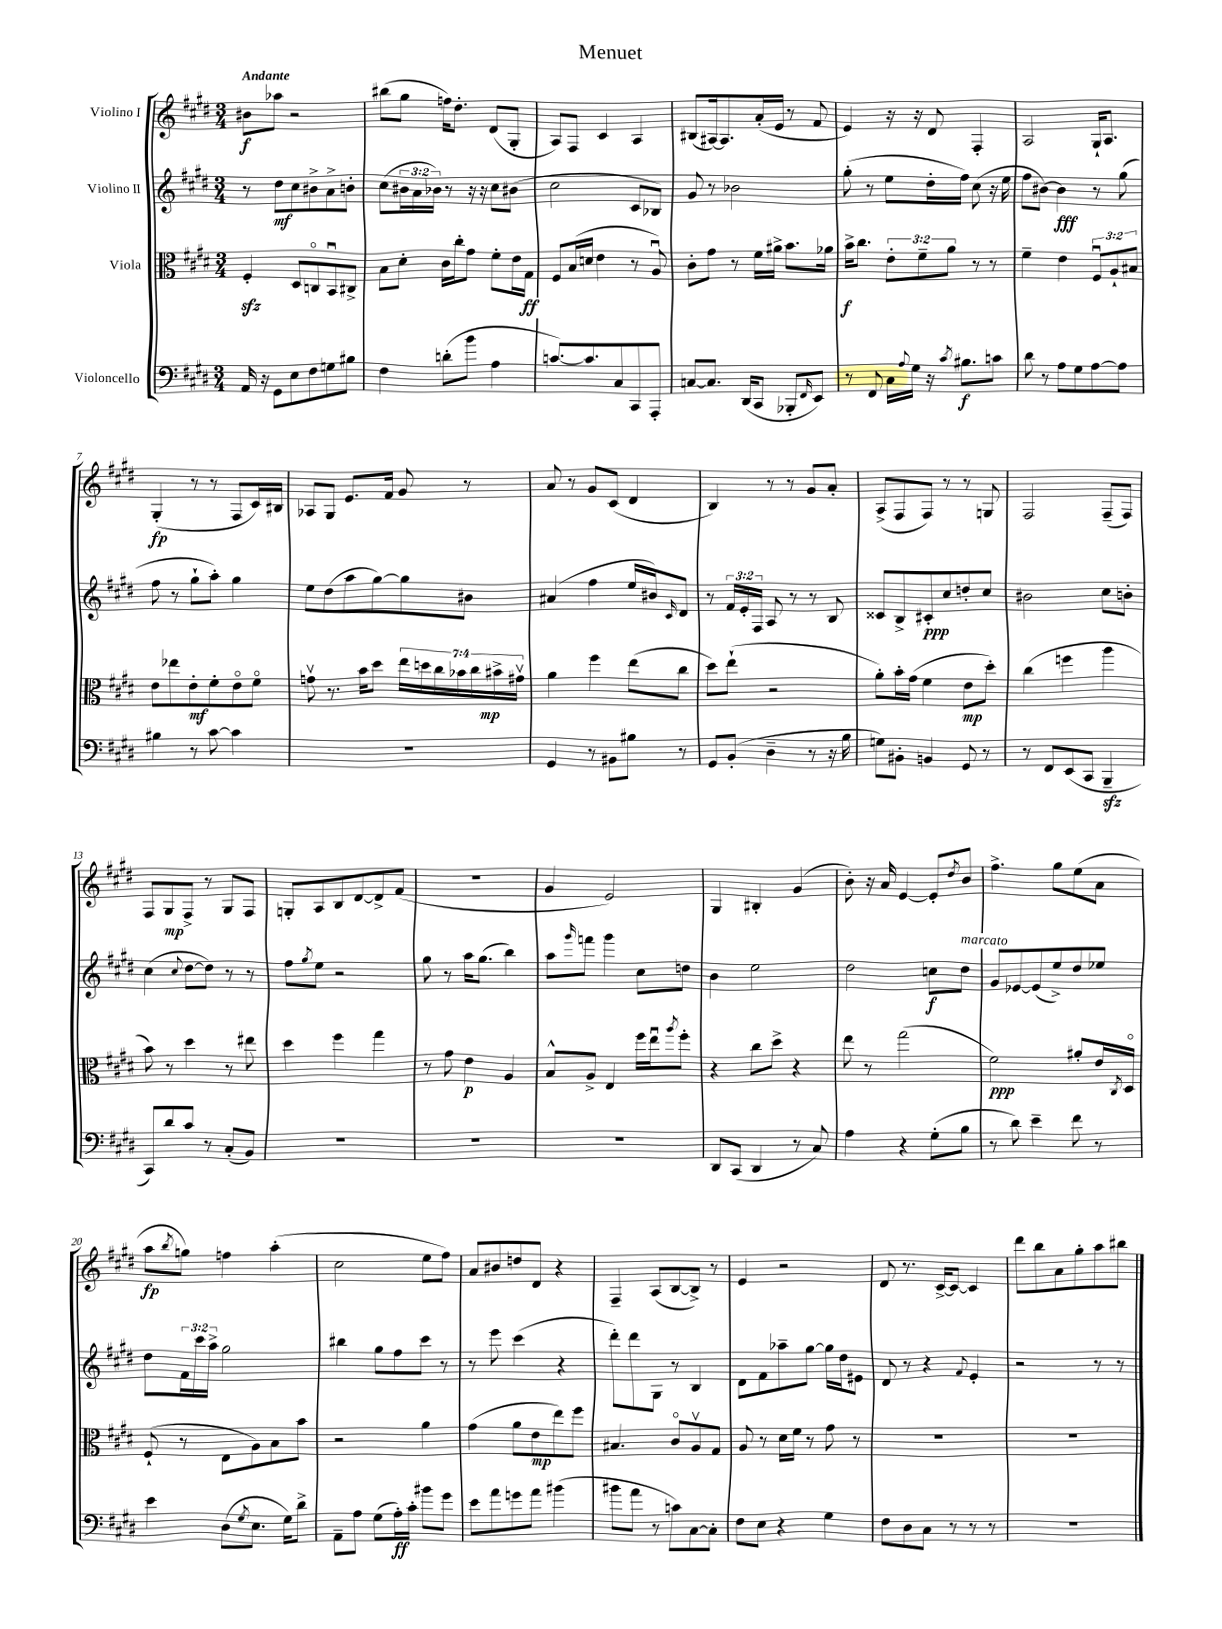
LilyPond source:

\header { title = "Menuet" }
<<
\new StaffGroup <<
\new Staff = "s0" \with { instrumentName = "Violino I" } {
    \clef treble \key e \major \numericTimeSignature \time 3/4 \tempo "Andante"
    bis'8\f aes''8 r2 |
    bis''8( gis''8 f''16) dis''8.-. dis'8( gis8-. |
    a8) fis8 cis'4 a4 |
    bis8( ais16~) ais8. a'16-.( e'16 r8 fis'8 |
    e'4) r16 r16 dis'8 fis4-. |
    a2 gis16-! a8. |
    gis4-.\fp( r8 r8 fis8 cis'16) bis16 |
    aes8 gis8 e'8. fis'16 gis'8 r8 |
    a'8 r8 gis'8 cis'8( dis'4 |
    b4) r8 r8 gis'8 a'8-. |
    a8->( fis8 fis8) r8 r8 g8 |
    fis2 fis8--( fis8) |
    fis8 gis8\mp fis8-> r8 gis8 fis8 |
    g8-. a8 b8 dis'8~ dis'8-> fis'8( |
    R2. |
    gis'4 e'2) |
    gis4 bis4-. gis'4( |
    b'8-.) r16 a'16 e'4~ e'8-. \acciaccatura { dis''8 } b'8 |
    fis''4.-> gis''8 e''8( a'8 |
    a''8\fp \acciaccatura { b''8 } g''8) f''4 a''4-.( |
    cis''2 e''8 fis''8) |
    a'8 bis'8 d''8 dis'8 r4 |
    fis4-- a8( b8~ b8->) r8 |
    e'4 r2 |
    dis'8 r8. cis'16~-> cis'8~ cis'4 |
    dis'''8 b''8 a'8 gis''8-. a''8 bis''8 \bar "|." |
}
\new Staff = "s1" \with { instrumentName = "Violino II" } {
    \clef treble \key e \major \numericTimeSignature \time 3/4 \override Staff.TupletNumber.text = #tuplet-number::calc-fraction-text
    r8 dis''8\mf cis''8 bis'8-> a'8-> b'8-. |
    cis''8( \tuplet 3/2 { bis'16 a'16 bes'16) } r8 r16 r16 cis''8 bis'8( |
    cis''2 cis'8 bes8) |
    gis'8 r8 bes'2 |
    gis''8-.( r8 e''8 dis''16-. fis''16) cis''8( r16 e''16 |
    fis''8 bis'8~) bis'4\fff r8 gis''8( |
    fis''8 r8 gis''8-! a''8-.) gis''4 |
    e''8 dis''8( a''8 gis''8~) gis''8 bis'8 |
    ais'4( fis''4 e''16 bis'16) \grace { cis'16 } dis'8 |
    r8 \tuplet 3/2 { fis'16 e'16-. fis16 } a8 r8 r8 b8 |
    cisis'8 b8-> cis'8-.\ppp cis''8 d''8-. cis''8 |
    bis'2 cis''8 b'8-. |
    cis''4( \appoggiatura { cis''8 } dis''8~ dis''8) r8 r8 |
    fis''8 \acciaccatura { gis''8 } e''8 r2 |
    gis''8 r8 a''16 gis''8.( b''4) |
    a''8 \grace { gis'''16 } f'''8 gis'''4 cis''8 d''8 |
    b'4 e''2 |
    dis''2 c''8\f dis''8^\markup { \italic "marcato" } |
    gis'8 ees'8~ ees'8( e''8->) dis''8 ees''8 |
    dis''8 \tuplet 3/2 { fis'16 cis'''16 a''16-> } gis''2 |
    bis''4 gis''8 fis''8 cis'''8 r8 |
    r8 e'''8 cis'''4( r4 |
    dis'''8-.) dis'''8 gis8 r8 b4 |
    dis'8 fis'8 aes''8-- gis''8~ gis''16 dis''16 eis'8 |
    dis'8 r8 r4 \appoggiatura { fis'8 } e'4-. |
    r2 r8 r8 \bar "|." |
}
\new Staff = "s2" \with { instrumentName = "Viola" } {
    \clef alto \key e \major \numericTimeSignature \time 3/4 \override Staff.TupletNumber.text = #tuplet-number::calc-fraction-text
    fis4-.\sfz dis8 c8\flageolet b,8\downbow cis8-> |
    b8 dis'8-. cis'16 cis''16-. gis'8 fis'8-. e'16 gis16\ff |
    fis8 b16( d'16 e'4 r8 a8\downbow) |
    cis'8-. gis'8 r8 fis'16 ais'16-> b'8. aes'16 |
    b'16->\f cis''8. \tuplet 3/2 { e'8-. fis'8-- a'8 } r8 r8 |
    fis'4-- e'4 \tuplet 3/2 { fis8\downbow a8-! bis8 } |
    e'8 ees''8 e'8-.\mf fis'8-. e'8\flageolet fis'8\flageolet |
    g'8\upbow r8. b'16 dis''8 \tuplet 7/4 { e''16 d''16 cis''16 bes'16 cis''16 bis'16->\mp gis'16\upbow } |
    a'4 fis''4 e''8( cis''8 |
    dis''8) e''8-!( r2 |
    a'8-.) b'16-. gis'16( fis'4 e'8\mp dis''8-.) |
    cis''4( f''4 a''4 |
    b'8) r8 dis''4 r8 eis''8 |
    dis''4 fis''4 gis''4 |
    r8 gis'8 e'4\p a4 |
    b8-^ a8-> e4 fis''16 e''16\downbow \acciaccatura { a''8 } fis''8-. |
    r4 cis''8 dis''8-> r4 |
    e''8 r8 gis''2( |
    fis'2\ppp) ais'8-. e'16 \acciaccatura { cis8 } dis16\flageolet |
    fis8-!( r8 e8 a8) b8 b'8 |
    r2 a'4 |
    gis'4( a'8 e'8\mp e''8) fis''8 |
    bis4. cis'8\flageolet a8\upbow gis8 |
    a8 r8 dis'16 fis'16 r8 gis'8 r8 |
    R2. |
    R2. \bar "|." |
}
\new Staff = "s3" \with { instrumentName = "Violoncello" } {
    \clef bass \key e \major \numericTimeSignature \time 3/4
    a,16 r16 gis,8 e8 fis8 g8 bis8 |
    fis4 d'8-.( b'8 a4 |
    c'8.~) c'8. cis8 cis,8 a,,8-. |
    c8~ c8. dis,16( cis,8 bes,,8-. \grace { fis,16 } e,8) |
    r8 fis,8 cis16 \appoggiatura { a8 } gis16 r16 \acciaccatura { cis'8 } bis8.\f c'8 |
    dis'8 r8 a8 gis8 a8~ a8 |
    bis4 r8 cis'8~ cis'4 |
    R2. |
    gis,4 r8 bis,8 bis8 r8 |
    gis,8 b,8-.( dis4-- r8 r16 b16 |
    g8) bis,8-. b,4 gis,8 r8 |
    r8 fis,8 e,8( cis,8 b,,4--\sfz |
    cis,8) dis'8 cis'8 r8 cis8-.( b,8) |
    R2. |
    R2. |
    R2. |
    dis,8 cis,8( dis,4 r8 cis8) |
    a4 r4 gis8-.( b8 |
    r8 dis'8) e'4-- fis'8 r8 |
    e'4 dis8( \acciaccatura { gis8 } e8. gis16) dis'8-> |
    a,8-- a8 gis8( a16-.\ff) cis'16-. bis'8 gis'8 |
    e'8 a'8 g'8 a'8 bis'4( |
    bis'8 a'8 r8 c'8) cis8~ cis8-. |
    fis8 e8 r4 gis4 |
    fis8 dis8 cis8 r8 r8 r8 |
    R2. \bar "|." |
}
>>
>>
